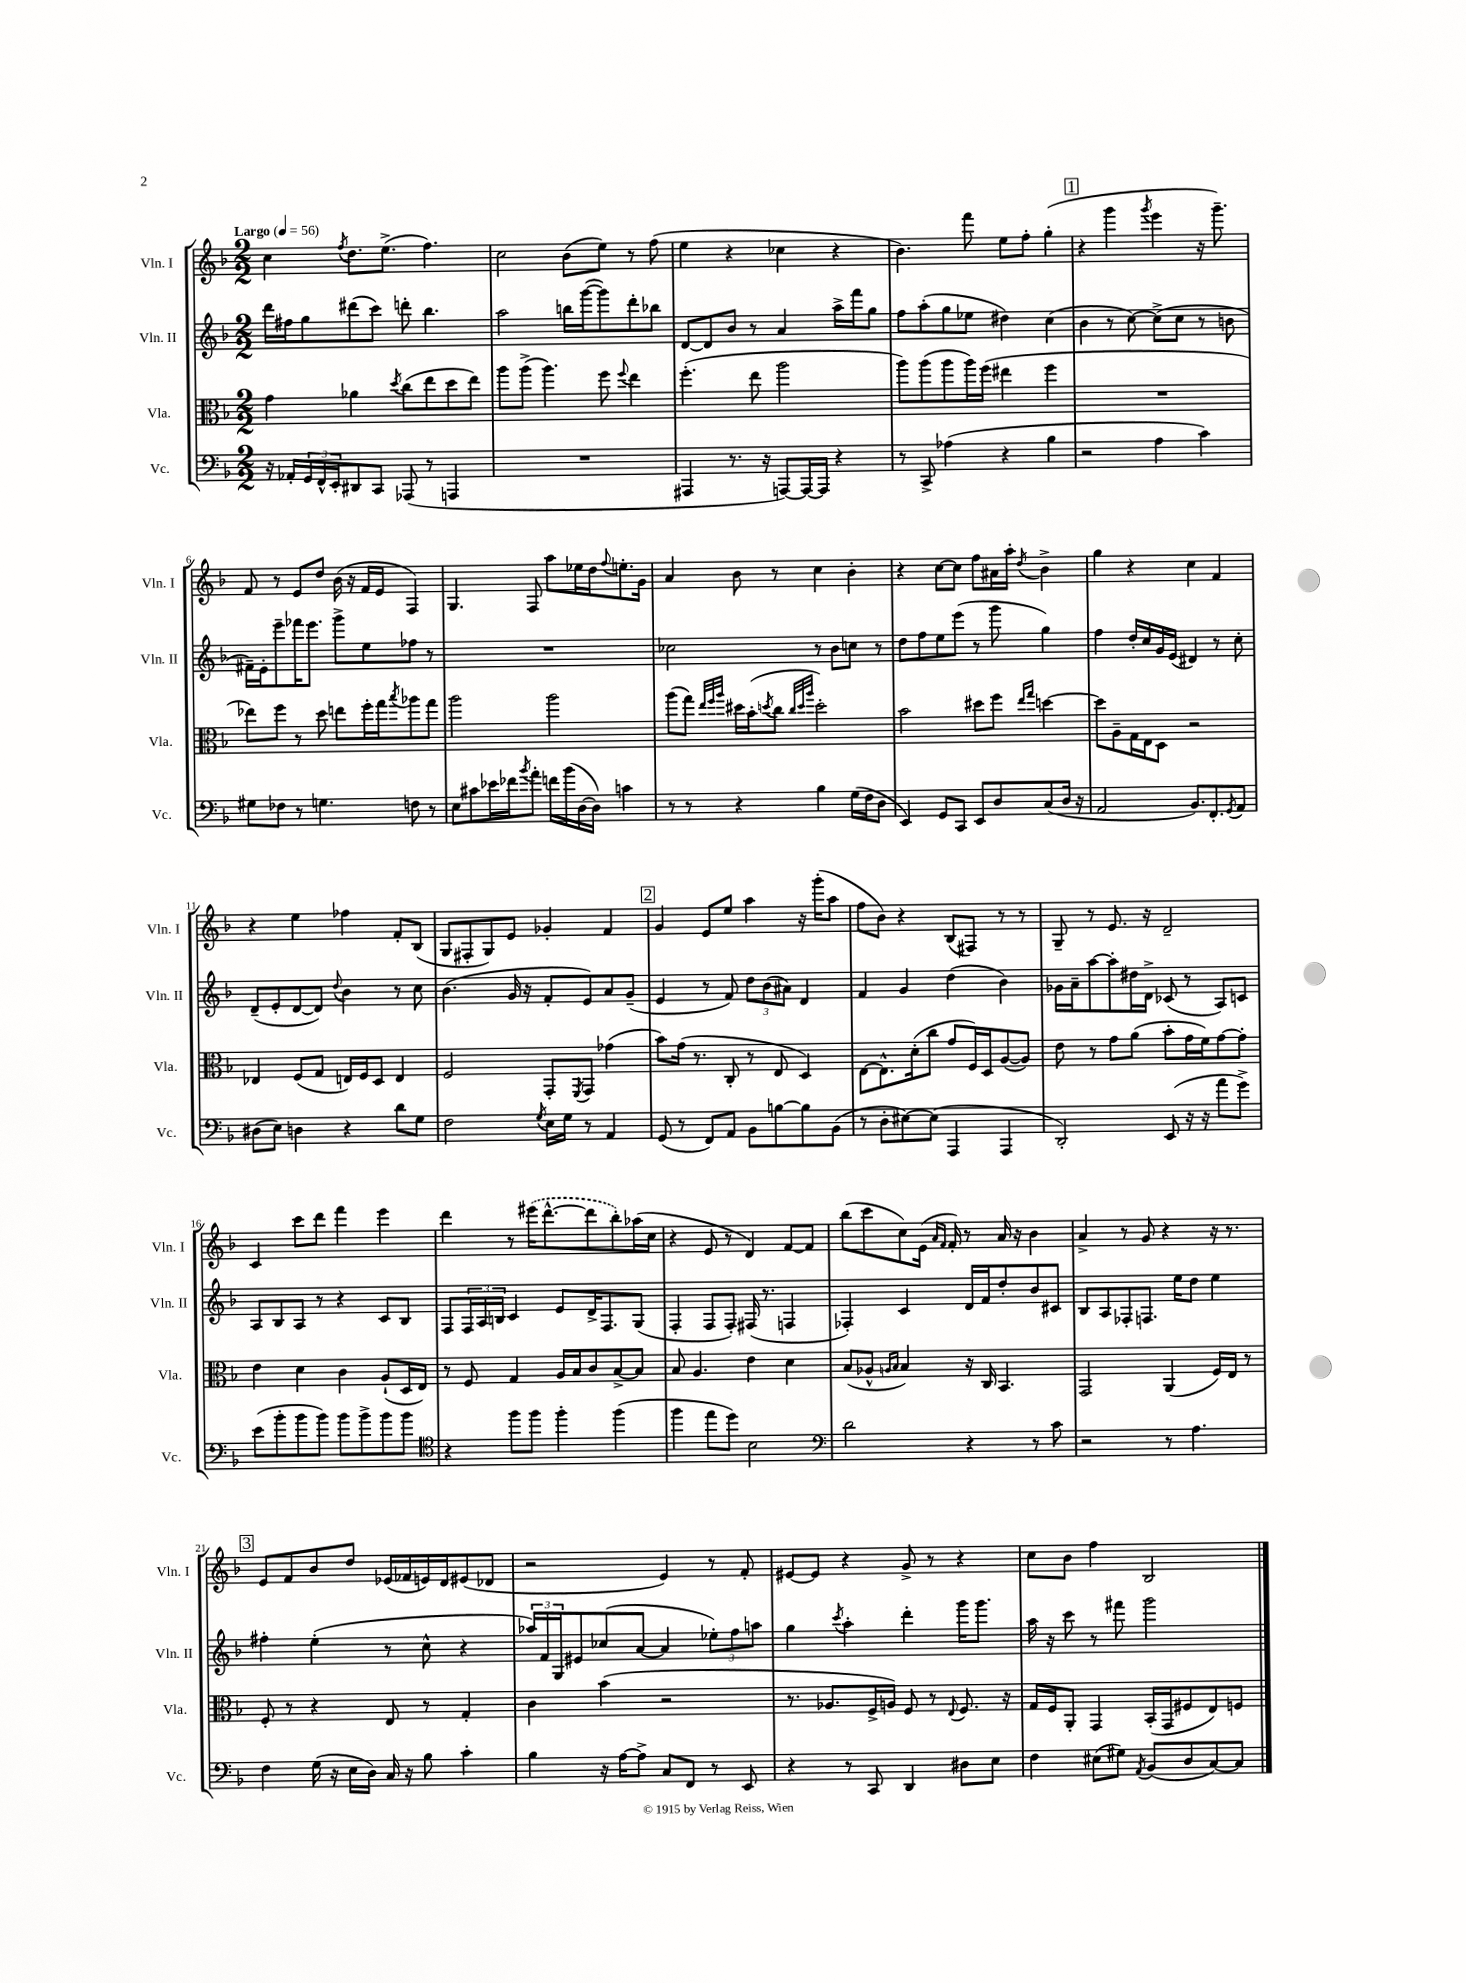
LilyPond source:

<<
\new StaffGroup <<
\new Staff = "s0" \with { instrumentName = "Vln. I" shortInstrumentName = "Vln. I" } {
    \clef treble \key f \major \numericTimeSignature \time 2/2 \tempo "Largo" 4 = 56
    c''4 \acciaccatura { f''8 } d''8. e''8.->( f''4.) |
    c''2 bes'8( e''8) r8 f''8( |
    e''4 r4 ces''4 r4 |
    bes'4.) f'''8 e''8 f''8-. g''4-.( |
    \mark \markup { \box "1" } r4 g'''4 \acciaccatura { g'''8 } e'''4 r16 g'''8.--) |
    f'8 r8 e'8 d''8 bes'16( r16 f'16 e'16 f4) |
    g4. f8 a''8 ees''16 d''16 \appoggiatura { f''8 } e''8.-. g'16 |
    a'4 bes'8 r8 c''4 bes'4-. |
    r4 c''8~ c''8 f''8 ais'16 a''16-. \acciaccatura { d''8 } bes'4-> |
    g''4 r4 c''4 f'4 |
    r4 e''4 fes''4 f'8-. bes8( |
    g8 fis8-. g8) e'8 ges'4-. f'4 |
    \mark \markup { \box "2" } g'4 e'8 e''8 a''4 r16 g'''16-.( a''8 |
    f''8 bes'8) r4 bes8( fis8) r8 r8 |
    g8-- r8 e'8. r16 d'2-- |
    c'4 c'''8 d'''8 f'''4 e'''4 |
    d'''4 r8 \once \slurDashed eis'''16( d'''8.~-^ d'''8 bes''8-.) aes''16( c''16 |
    r4 e'8 r8 d'4) f'8~ f'8 |
    bes''8( c'''8 c''8) e'16( \grace { a'16 f'16 } f'16-.) r8 a'16 r16 bes'4 |
    a'4-> r8 g'8 r4 r16 r8. |
    \mark \markup { \box "3" } e'8 f'8 bes'8 d''8 ees'16( fes'16 e'16) d'16 eis'8( des'8 |
    r2 e'4) r8 f'8-. |
    eis'8~ eis'8 r4 g'8-> r8 r4 |
    c''8 bes'8 f''4 bes2 \bar "|." |
}
\new Staff = "s1" \with { instrumentName = "Vln. II" shortInstrumentName = "Vln. II" } {
    \clef treble \key f \major \numericTimeSignature \time 2/2
    d'''16 fis''16 g''8 dis'''8( c'''8) d'''8-. bes''4. |
    a''2 b''16 g'''16~( g'''8) d'''8-. bes''8 |
    d'8~ d'8 bes'8 r8 a'4 a''16-> f'''16 g''8 |
    f''8 a''8-.( g''8 ees''8 dis''4) c''4( |
    \mark \markup { \box "1" } bes'4 r8 c''8~) c''8->( c''8 r8 b'8 |
    fis'16--) e'16-. e'''8-- fes'''16 e'''8. g'''8-> e''8 fes''8 r8 |
    R1 |
    ces''2 r8 bes'8 c''8 r8 |
    d''8 f''8 e''8 e'''8( r8 g'''8 g''4) |
    f''4 d''16-. c''16 g'16 e'16( dis'4) r8 c''8-. |
    d'8--( e'8-. d'8~ d'8) \appoggiatura { d''8 } bes'4 r8 c''8 |
    bes'4.( g'16 r16 f'8-. e'8) a'8 g'8--( |
    \mark \markup { \box "2" } e'4 r8 f'8) \tuplet 3/2 { d''8 bes'8( ais'8) } d'4 |
    f'4 g'4 d''4( bes'4) |
    ges'16 a'16-- a''8~ a''8-. dis''16 d'16-> ces'8( r8 a8) c'8 |
    a8 bes8 a8 r8 r4 c'8 bes8 |
    f8 \tuplet 3/2 { f16 a16 b16 } c'4 e'8 d'16-> f8. g8( |
    f4-. f8 f8-.) fis16( r8. f4 |
    fes4-.) c'4 d'16 f'16 d''8-. bes'8 cis'8 |
    bes8 a8 fes8-. f8. e''16 d''8 e''4 |
    \mark \markup { \box "3" } fis''4-. e''4-.( r8 c''8-^ r4 |
    \tuplet 3/2 { aes''16) f'16 g16 } eis'8 ces''8( a'8~ a'4 \tuplet 3/2 { ees''8-.) f''8 a''8 } |
    g''4 \acciaccatura { c'''8 } a''4-. d'''4-. g'''16 g'''8. |
    a''16 r16 c'''8 r8 fis'''8 g'''2 \bar "|." |
}
\new Staff = "s2" \with { instrumentName = "Vla." shortInstrumentName = "Vla." } {
    \clef alto \key f \major \numericTimeSignature \time 2/2
    g'4 aes'4 \acciaccatura { d''8 } c''8( e''8 d''8 e''8) |
    a''8 a''8->( a''4.) f''8 \appoggiatura { f''8 } e''4 |
    f''4.-.( e''8 a''2 |
    a''8) a''8( a''8 a''16) f''16( eis''4 f''4 |
    \mark \markup { \box "1" } R1 |
    ees''8) f''8 r8 d''8 e''8 f''16-. g''16 \acciaccatura { bes''8 } aes''8 g''8 |
    a''2 a''2 |
    a''8( g''8) \grace { e''32 f''32 a''32 } dis''16 bes'16-.( \acciaccatura { d''8 } c''8 \grace { c''32 d''32 a''32 } d''2-.) |
    bes'2 dis''8 f''8 \grace { e''16 g''16 } d''4~ |
    d''8 a8-- g16 e16 d8 r2 |
    ees4 f8( g8 e16) f16 d8 e4 |
    f2 g,8-. \acciaccatura { f,8 } g,8 ges'4( |
    \mark \markup { \box "2" } bes'8) g'16( r8. c8-. r8 e8 d4) |
    e8~ e8.-^ d'16-.( c''8 g'8 f16) d16 a8~( a8) |
    e'8 r8 g'8 a'8( bes'8-. g'16 f'16) g'8~ g'8-. |
    e'4 d'4 c'4 a8-!( d16 e16) |
    r8 f8 g4 a16 bes16 c'8 bes8~-> bes8 |
    bes8 a4. e'4 d'4 |
    bes8( aes8-^ \grace { a16 bes16 } bes4) r16 c16 bes,4. |
    g,2 a,4( f16) e16 r8 |
    \mark \markup { \box "3" } f8-. r8 r4 e8 r8 g4-. |
    c'4 bes'4( r2 |
    r8. aes8. f16-> a16) f8 r8 \appoggiatura { e8 } f8. r16 |
    g16 f16 a,8-. g,4 bes,16-.( g,16 fis8 e8) f8 \bar "|." |
}
\new Staff = "s3" \with { instrumentName = "Vc." shortInstrumentName = "Vc." } {
    \clef bass \key f \major \numericTimeSignature \time 2/2
    r16 aes,16-. \tuplet 3/2 { g,16 f,16-^ e,16-. } dis,8 c,8 aes,,8( r8 a,,4 |
    R1 |
    ais,,4 r8. r16 a,,8~) a,,16~ a,,16 r4 |
    r8 c,8-> aes4( r4 bes4 |
    \mark \markup { \box "1" } r2 a4 c'4) |
    gis8 fes8 r8 g4. f8 r8 |
    e8 cis'8 ees'16 fes'16 \acciaccatura { bes'8 } a'8-. f'16 bes'16( d16~ d16) c'4 |
    r8 r8 r4 bes4 g16( f16 d8 |
    e,4) g,8 c,8 e,8 d8 c8( d16 r16 |
    a,2 bes,8.) f,8.-. \acciaccatura { g,8 } a,8 |
    dis8( e8) d4 r4 d'8 g8 |
    f2 \acciaccatura { g8 } e16 g16 r8 a,4 |
    \mark \markup { \box "2" } g,8( r8 f,8) a,8 bes,8 b8~ b8 bes,8( |
    r8 d8-. eis8~) eis8( a,,4 a,,4 |
    d,2-.) e,8( r16 r16 a'8 g'8->) |
    e'8( bes'8-. bes'8 bes'8) bes'8 bes'8-> bes'8 bes'8 |
    \clef tenor r4 f''8 f''8 f''4-. f''4( |
    f''4 e''8 d''8) bes2 |
    \clef bass d'2 r4 r8 c'8 |
    r2 r8 a4. |
    \mark \markup { \box "3" } f4 g16( r16 e16 d16) c16 r16 bes8 c'4-. |
    bes4 r16 a16~ a8-> c8 f,8 r8 e,8 |
    r4 r8 c,8 d,4 dis8 e8 |
    f4 eis8( gis8) \acciaccatura { a,8 } bes,8( d8 c8~) c8 \bar "|." |
}
>>
>>
